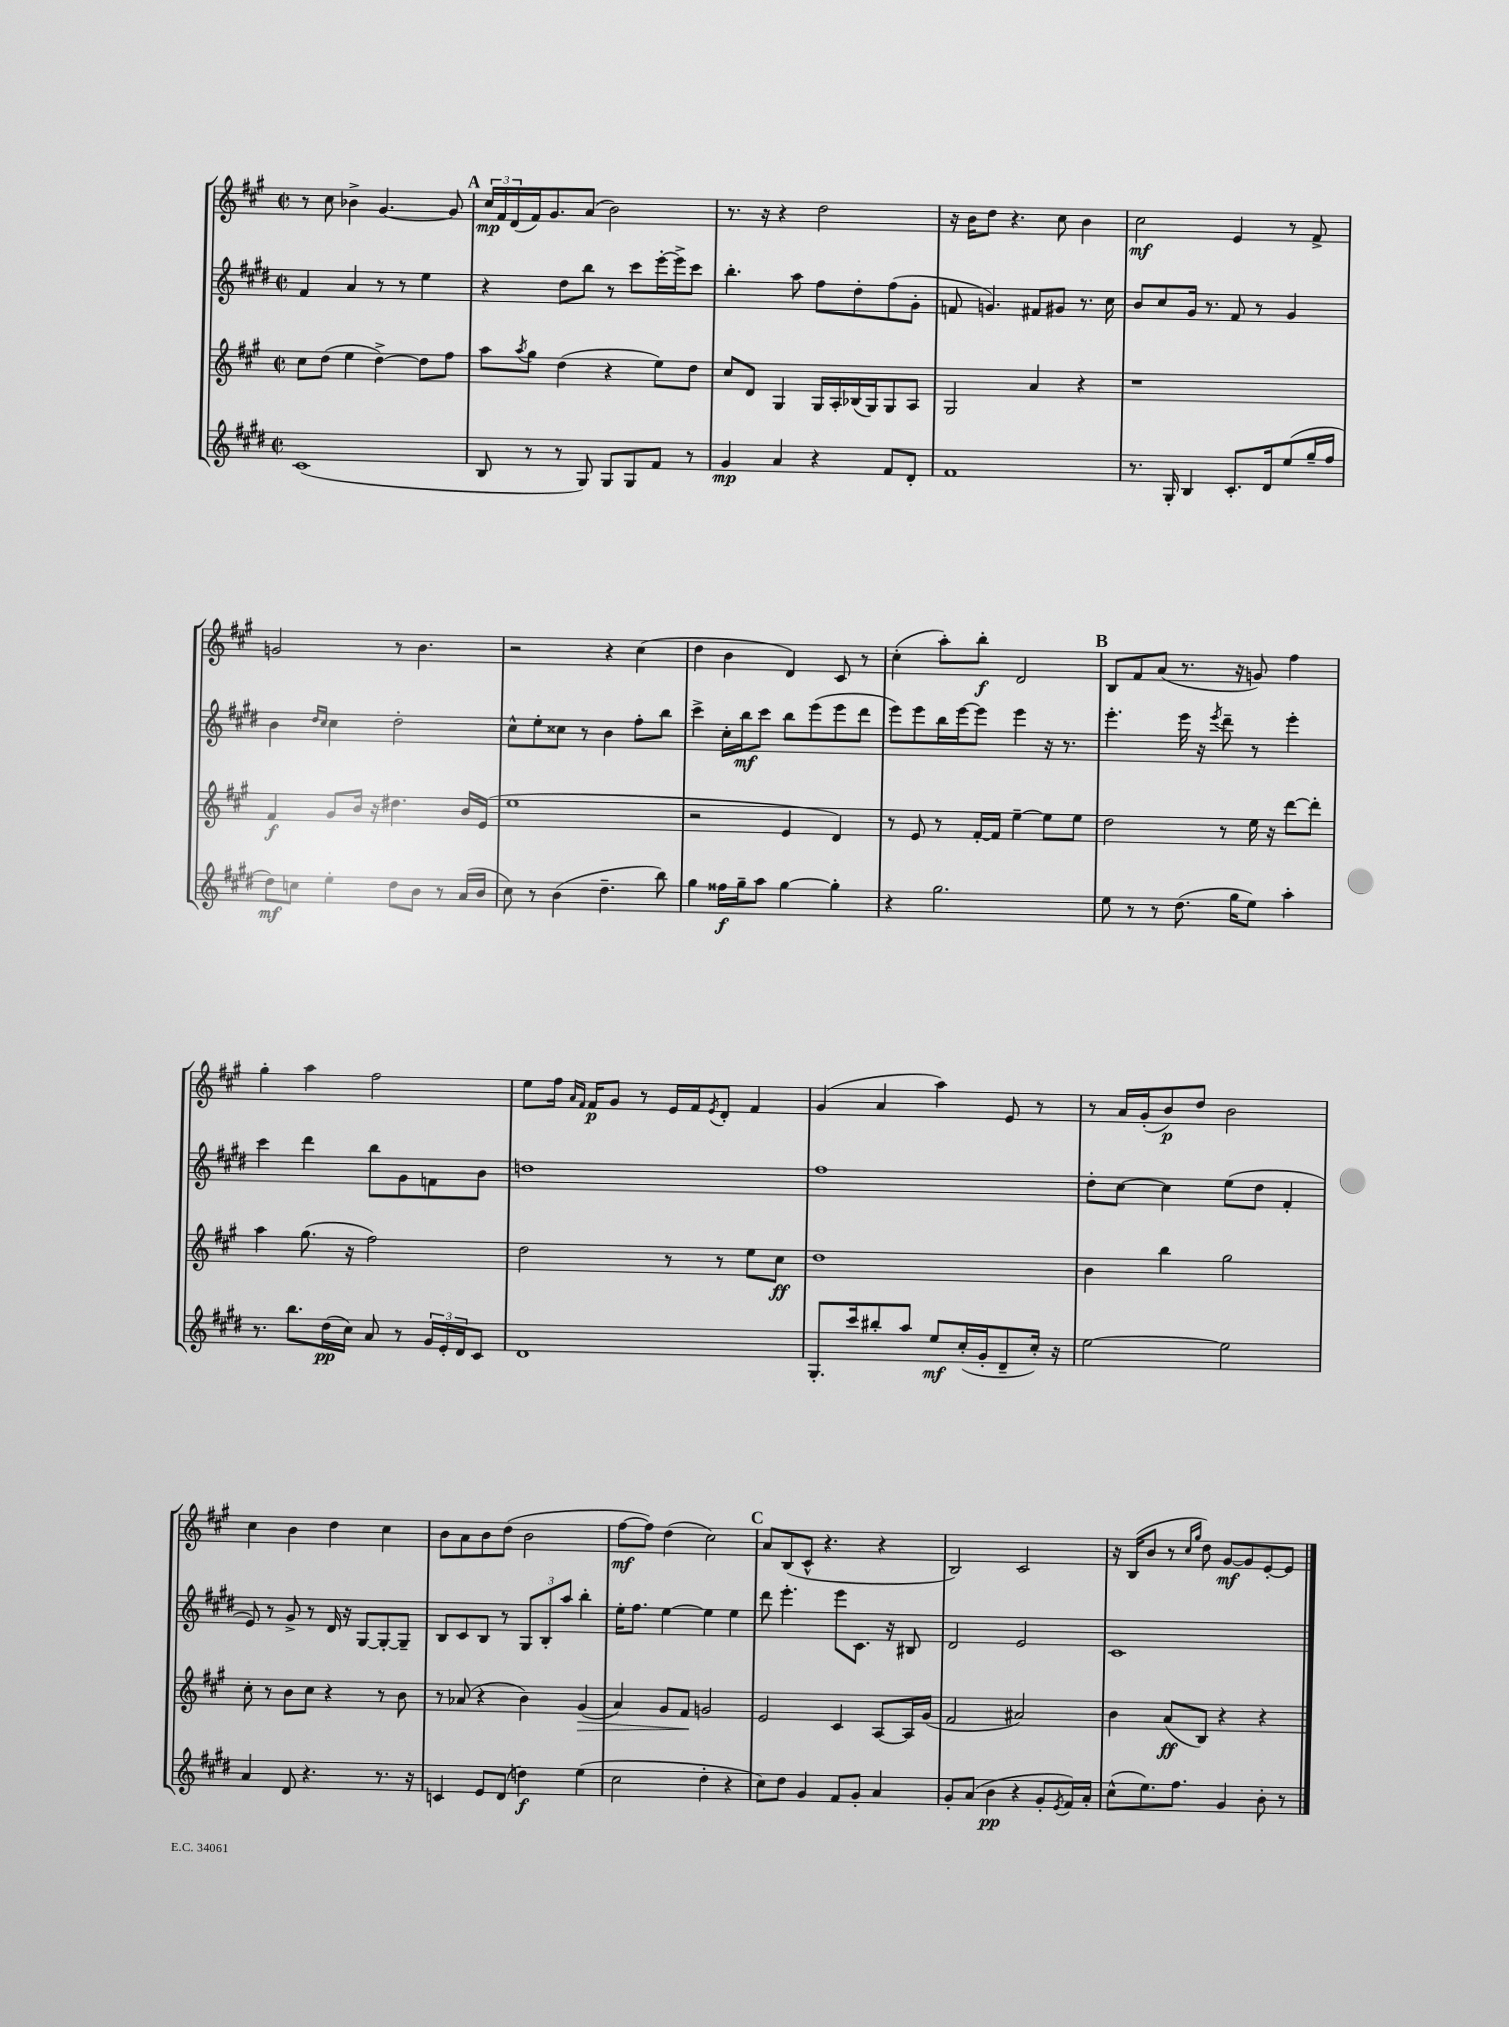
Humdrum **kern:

**kern	**kern	**kern	**kern
*staff4	*staff3	*staff2	*staff1
*clefG2	*clefG2	*clefG2	*clefG2
*k[f#c#g#d#]	*k[f#c#g#]	*k[f#c#g#d#]	*k[f#c#g#]
*M2/2	*M2/2	*M2/2	*M2/2
*met(c|)	*met(c|)	*met(c|)	*met(c|)
(1c#	8cc#	4f#	8r
.	(8dd	.	8cc#
.	4ee	4a	4b-^
.	[4dd^)	8r	[4.g#
.	.	8r	.
.	8dd]	4ee	.
.	8ff#	.	8g#]
=	=	=	=
8B	8aa	4r	24cc#
.	.	.	24f#
.	.	.	(24d
.	8qaa	.	.
8r	8gg#	.	16f#)
.	.	.	8.g#
8r	(4dd	8dd#	.
8G#)	.	8bb	(8a
8G#	4r	8r	2b)
8G#	.	8ccc#	.
8f#	8ee)	[16eee'	.
.	.	16eee^]	.
8r	8dd	8ccc#	.
=	=	=	=
4g#	8cc#	4.bb'	8.r
.	8d	.	.
.	.	.	16r
4a	4G#	.	4r
.	.	8aa	.
4r	16G#	8ff#	2dd
.	16A'	.	.
.	(16B-	8dd#'	.
.	16G#)	.	.
8f#	8G#	(8ff#	.
8d#'	8A	8g#'	.
=	=	=	=
1f#	2G#	8f	16r
.	.	.	16b
.	.	4.g)	8dd
.	.	.	4.r
.	4a	8f#	.
.	.	8g#	8cc#
.	4r	8.r	4b
.	.	16cc#	.
=	=	=	=
8.r	1r	8b	2cc#
.	.	8cc#	.
16G#'	.	.	.
4B	.	16g#	.
.	.	8.r	.
8.c#'	.	8f#	4e
.	.	8r	.
16d#	.	.	.
(8ee	.	4g#	8r
16gg#~	.	.	8f#^
16ff#	.	.	.
=	=	=	=
8dd#)	4f#	4b	2g
8cc	.	.	.
.	.	16qqdd#	.
.	.	16qqcc#	.
4ee'	8g#	4cc#	.
.	16b	.	.
.	16r	.	.
8dd#	4.dd#	2dd#'	8r
8b	.	.	4.b
8r	.	.	.
(16a	16b	.	.
16b	(16e	.	.
=	=	=	=
8cc#)	1ee	8cc#^^	2r
8r	.	8ee'	.
(4b	.	8cc##	.
.	.	8r	.
4.dd#~	.	4b	4r
.	.	8ff#'	(4cc#
8bb)	.	8bb	.
=	=	=	=
4gg#	2r	4ccc#^	4dd
16ff##	.	16cc#'	4b
16gg#~	.	16bb	.
8aa	.	8ccc#	.
[4gg#	4e	8bb	4d)
.	.	(8eee	.
4gg#']	4d)	8eee	8c#
.	.	8ddd#	8r
=	=	=	=
4r	8r	8eee)	(4cc#'
.	8e	8eee	.
2.gg#	8r	16bb	8aa')
.	.	[16eee	.
.	[16f#'	8eee]	8bb'
.	16f#]	.	.
.	[4ee~	4eee	2d
.	8ee]	16r	.
.	.	8.r	.
.	8ee	.	.
=	=	=	=
8ee	2dd	4.eee'	8B
8r	.	.	8f#
8r	.	.	(8a
(8.dd#	.	16eee	8.r
.	.	16r	.
.	.	8qeee	.
.	8r	8ddd#~	.
16gg#	.	.	16r
8ee)	16ee	8r	8g)
.	16r	.	.
4aa'	[8ddd	4eee'	4ff#
.	8ddd']	.	.
=	=	=	=
8.r	4aa	4ccc#	4gg#'
8.bb	.	.	.
.	(8.gg#	4ddd#	4aa
(16dd#	.	.	.
16cc#)	16r	.	.
8a	2ff#)	8bb	2ff#
8r	.	8g#	.
24g#	.	8f	.
24e'	.	.	.
24d#	.	.	.
8c#	.	8b	.
=	=	=	=
1d#	2dd	1dd	8ee
.	.	.	16ff#
.	.	.	16qqa
.	.	.	16qqf#
.	.	.	16f#
.	.	.	8g#
.	.	.	8r
.	8r	.	16e
.	.	.	16f#
.	.	.	8qe
.	8r	.	8d'
.	8ee	.	4f#
.	8cc#	.	.
=	=	=	=
8.G#'	1dd	1ff#	(4g#
16ccc#	.	.	.
8bb#'	.	.	4a
8aa	.	.	.
8ee	.	.	4aa)
(16cc#'	.	.	.
16g#'	.	.	.
8d#~	.	.	8e
16cc#')	.	.	8r
16r	.	.	.
=	=	=	=
[2ee	4b	8dd#'	8r
.	.	[8cc#	16a
.	.	.	(16g#'
.	4bb	4cc#]	8b)
.	.	.	8dd
2ee]	2gg#	(8ee	2b
.	.	8dd#	.
.	.	4f#'	.
=	=	=	=
4a	8cc#'	8e)	4cc#
.	8r	8r	.
8d#	8b	8g#^	4b
4.r	8cc#	8r	.
.	4r	16d#	4dd
.	.	16r	.
.	.	[8G#	.
8.r	8r	8G#'_	4cc#
.	8b	8G#~]	.
16r	.	.	.
=	=	=	=
4c	8r	8B	8b
.	(8a-	8c#	8a
8e	4r	8B	8b
(8d#	.	8r	(8dd
4dd)	4b)	12G#	2b
.	.	12B'	.
.	.	12aa	.
(4ee	(4g#	4bb'	.
=	=	=	=
2cc#	4a)	16ee'	[8ff#
.	.	8.ff#	.
.	.	.	8ff#])
.	8g#	[4ee	(4dd
.	8f#	.	.
4dd#'	2g	4ee]	2cc#)
4r	.	4ee	.
=	=	=	=
8cc#)	2e	8ddd#	8a
8dd#	.	4.eee'	(8B
4g#	.	.	8c#^^
.	.	.	4.r
8f#	4c#	8eee	.
8g#'	.	8.c#	.
4a	[8A	.	4r
.	.	16r	.
.	16A]	8B#	.
.	(16g#	.	.
=	=	=	=
8g#'	2f#	2d#	2B)
(8a	.	.	.
4b	.	.	.
4r	2a#)	2e	2c#
8g#'	.	.	.
8qe	.	.	.
16f#)	.	.	.
16a'	.	.	.
=	=	=	=
(8cc#^^	4b	1c#	16r
.	.	.	(16B
8.ee)	.	.	8b
.	(8a	.	8r
8.ff#	.	.	.
.	.	.	16qqcc#
.	.	.	16qqgg#
.	8B)	.	8dd)
4g#	4r	.	[8g#
.	.	.	8g#]
8b'	4r	.	[8e'
8r	.	.	8e]
==	==	==	==
*-	*-	*-	*-
